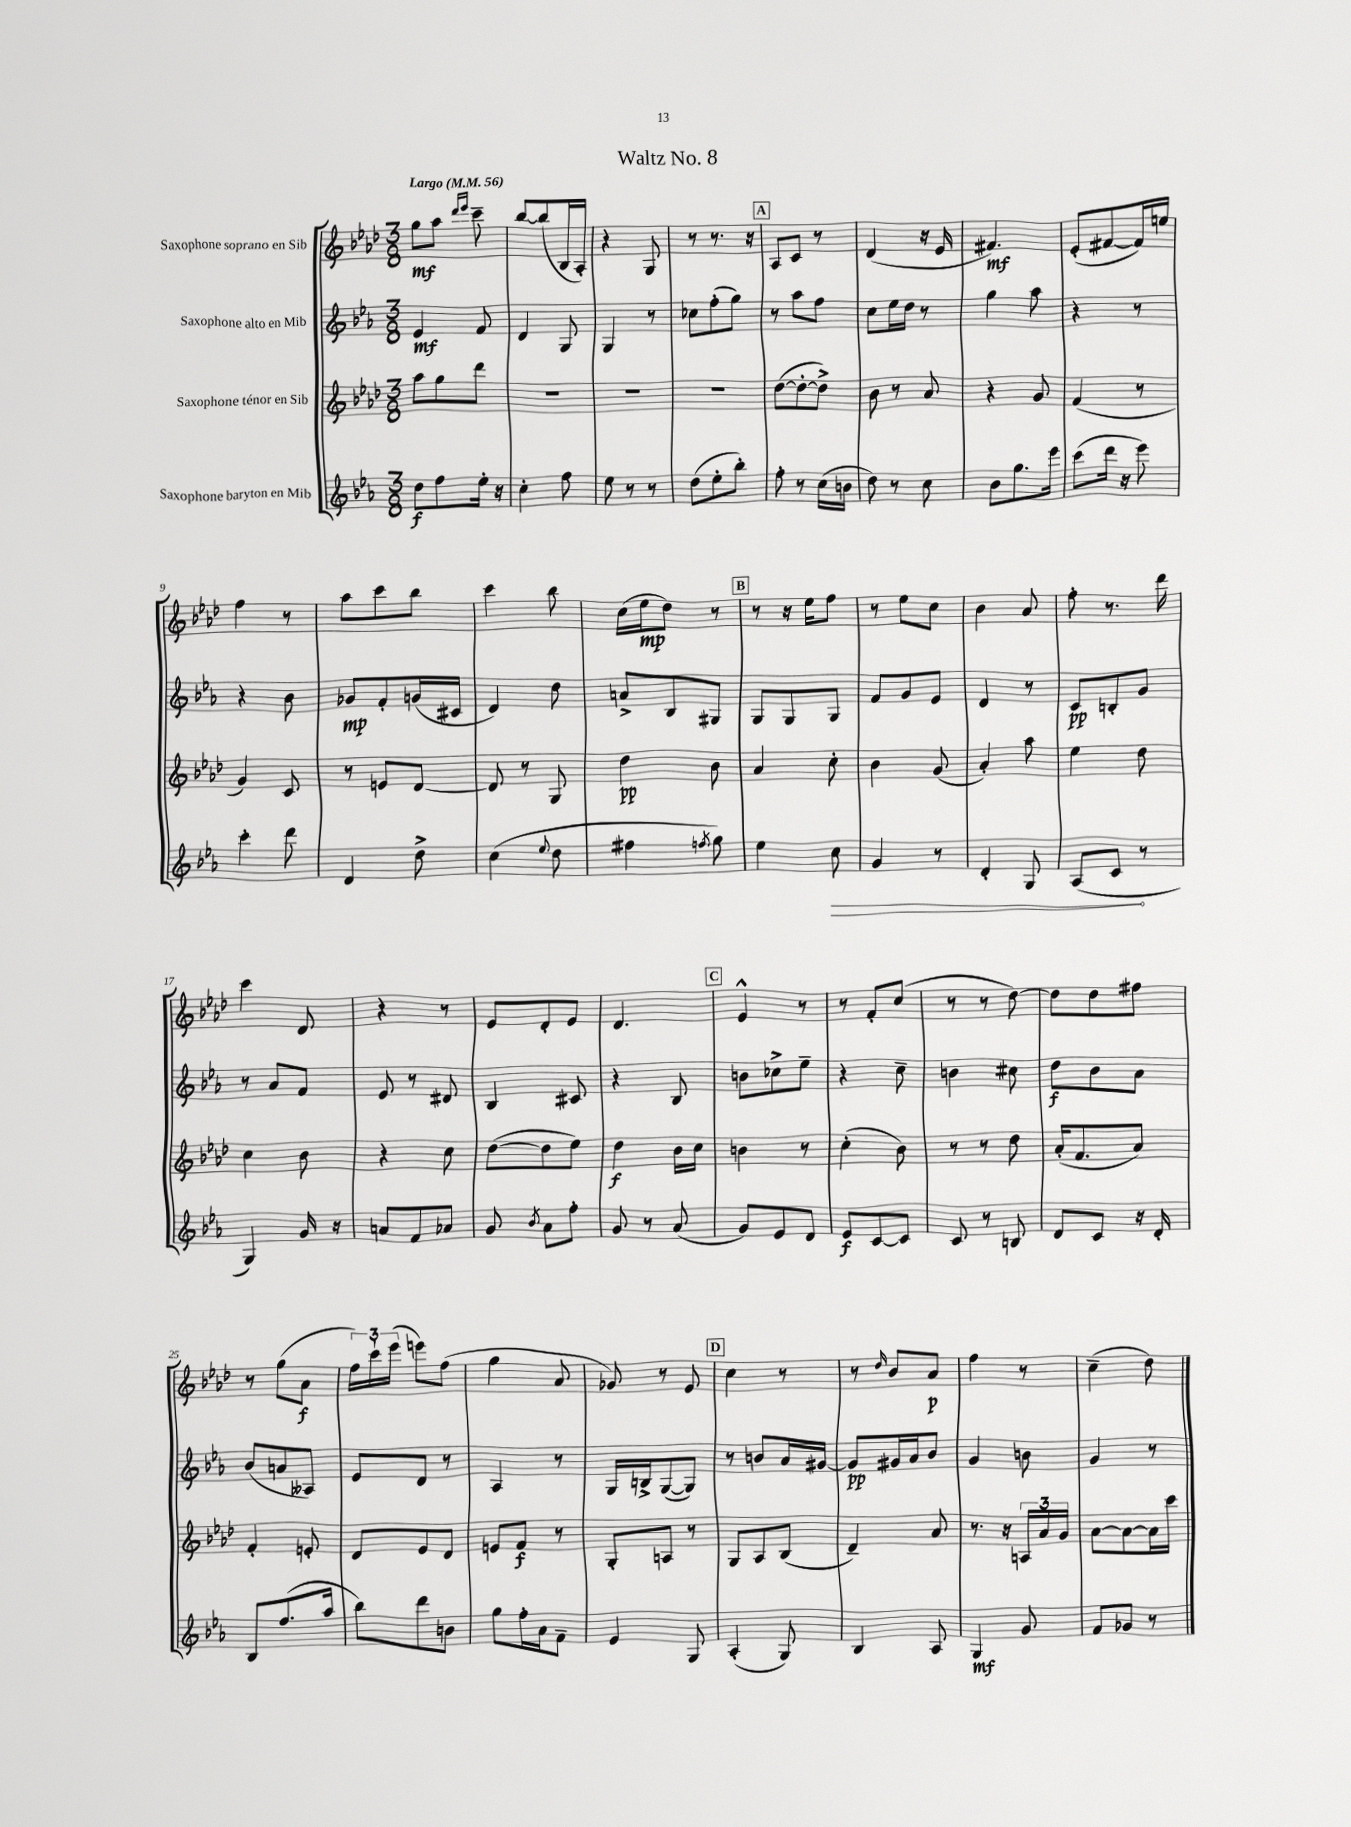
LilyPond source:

\header { title = "Waltz No. 8" }
<<
\new StaffGroup <<
\new Staff = "s0" \with { instrumentName = "Saxophone soprano en Sib" } {
    \clef treble \key aes \major \numericTimeSignature \time 3/8 \tempo "Largo" 4 = 56
    \autoBeamOff g''8[\mf aes''8] \grace { des'''16[ ees'''16] } c'''8-- |
    bes''8[~ bes''8( bes16 aes16]-.) |
    r4 g8 |
    r8 r8. r16 |
    \mark \markup { \box "A" } aes8[ c'8] r8 |
    des'4( r16 ees'16 |
    fis'4.\mf) |
    ees'8[-.( fis'8~ fis'16) e''16] |
    f''4 r8 |
    aes''8[ c'''8 bes''8] |
    c'''4 bes''8 |
    c''16[( ees''16\mp des''8]) r8 |
    \mark \markup { \box "B" } r8 r16 ees''16[ f''8] |
    r8 ees''8[ c''8] |
    bes'4 aes'8 |
    f''8-. r8. des'''16 |
    c'''4 des'8 |
    r4 r8 |
    ees'8[ des'8-. ees'8] |
    des'4. |
    \mark \markup { \box "C" } ees'4-^ r8 |
    r8 f'8[-. c''8]( |
    r8 r8 des''8~) |
    des''8[ des''8 fis''8] |
    r8 g''8[( aes'8]\f |
    \tuplet 3/2 { f''16[) c'''16-! ees'''16]( } e'''8[) f''8]( |
    g''4 aes'8 |
    ges'8) r8 ees'8 |
    \mark \markup { \box "D" } c''4 r8 |
    r8 \grace { des''16 } bes'8[ aes'8]\p |
    f''4 r8 |
    c''4--( des''8) \bar "|." |
}
\new Staff = "s1" \with { instrumentName = "Saxophone alto en Mib" } {
    \clef treble \key ees \major \numericTimeSignature \time 3/8
    \autoBeamOff ees'4\mf f'8 |
    d'4 g8 |
    g4 r8 |
    ces''8[ f''8-.( g''8]) |
    \mark \markup { \box "A" } r8 aes''8[ f''8] |
    c''8[ ees''16 d''16] r8 |
    g''4 aes''8 |
    r4 r8 |
    r4 bes'8 |
    ges'8[\mp f'8-. g'16( cis'16] |
    d'4) d''8 |
    a'8[-> bes8 gis8] |
    \mark \markup { \box "B" } g8[ g8 g8] |
    f'8[ g'8 ees'8] |
    d'4 r8 |
    c'8[\pp b8-. g'8] |
    r8 aes'8[ f'8] |
    ees'8 r8 dis'8 |
    bes4 cis'8 |
    r4 bes8 |
    \mark \markup { \box "C" } b'8[ ces''8-> ees''8]-- |
    r4 c''8-- |
    b'4 cis''8 |
    d''8[\f bes'8 aes'8] |
    bes'8[( a'8 aeses8]) |
    ees'8[ d'8] r8 |
    aes4 r8 |
    g16[ b16-> g8~( g8]) |
    \mark \markup { \box "D" } r8 b'8[ aes'16 gis'16]~ |
    gis'8[\pp gis'16 aes'16 bes'8] |
    g'4 b'8 |
    g'4 r8 \bar "|." |
}
\new Staff = "s2" \with { instrumentName = "Saxophone ténor en Sib" } {
    \clef treble \key aes \major \numericTimeSignature \time 3/8
    \autoBeamOff aes''8[ g''8 des'''8] |
    R4. |
    R4. |
    R4. |
    \mark \markup { \box "A" } des''8[~( des''8~-. des''8]->) |
    bes'8 r8 aes'8 |
    r4 g'8 |
    f'4( r8 |
    g'4) c'8 |
    r8 e'8[ des'8]~ |
    des'8 r8 g8 |
    des''4\pp bes'8 |
    \mark \markup { \box "B" } aes'4 c''8-. |
    bes'4 g'8( |
    aes'4-.) aes''8 |
    ees''4 des''8 |
    c''4 bes'8 |
    r4 c''8 |
    des''8[~( des''8 ees''8]) |
    des''4\f bes'16[ c''16] |
    \mark \markup { \box "C" } b'4 r8 |
    c''4-.( bes'8) |
    r8 r8 des''8 |
    aes'16[-.( f'8. aes'8]) |
    f'4-. e'8-. |
    des'8[ ees'8 des'8] |
    e'8[ f'8]\f r8 |
    g8[-. a8] r8 |
    \mark \markup { \box "D" } g8[ aes8 bes8]( |
    des'4--) aes'8 |
    r8. r16 \tuplet 3/2 { a16[ aes'16 g'16] } |
    aes'8[~ aes'8~ aes'16 c'''16] \bar "|." |
}
\new Staff = "s3" \with { instrumentName = "Saxophone baryton en Mib" } {
    \clef treble \key ees \major \numericTimeSignature \time 3/8
    \autoBeamOff d''8[\f f''8 ees''16]-. r16 |
    c''4-. f''8 |
    ees''8 r8 r8 |
    d''8[( ees''8-. bes''8]-.) |
    \mark \markup { \box "A" } f''8-. r8 c''16[( b'16] |
    d''8) r8 c''8 |
    bes'8[ g''8. ees'''16] |
    c'''8[( d'''16] r16 ees'''8) |
    c'''4-. d'''8 |
    d'4 d''8-> |
    c''4( \appoggiatura { ees''8 } d''8 |
    fis''4 \acciaccatura { f''8 } g''8) |
    \mark \markup { \box "B" } ees''4 \once \override Hairpin.circled-tip = ##t c''8\> |
    g'4 r8 |
    d'4-. g8 |
    aes8[( c'8]\! r8 |
    g4) g'16 r16 |
    a'8[ f'8 aes'8] |
    g'8 \acciaccatura { bes'8 } aes'8[ f''8]-. |
    g'8 r8 aes'8( |
    \mark \markup { \box "C" } g'8[) ees'8 d'8] |
    ees'8[\f c'8~ c'8] |
    c'8 r8 b8 |
    d'8[ c'8] r16 d'16-. |
    bes8[ f''8.( aes''16] |
    bes''8[) d'''8 b'8] |
    g''8[ f''16-. aes'16 f'8]-- |
    ees'4 g8 |
    \mark \markup { \box "D" } aes4-.( g8) |
    bes4 aes8 |
    g4\mf g'8 |
    f'8[ ges'8] r8 \bar "|." |
}
>>
>>
